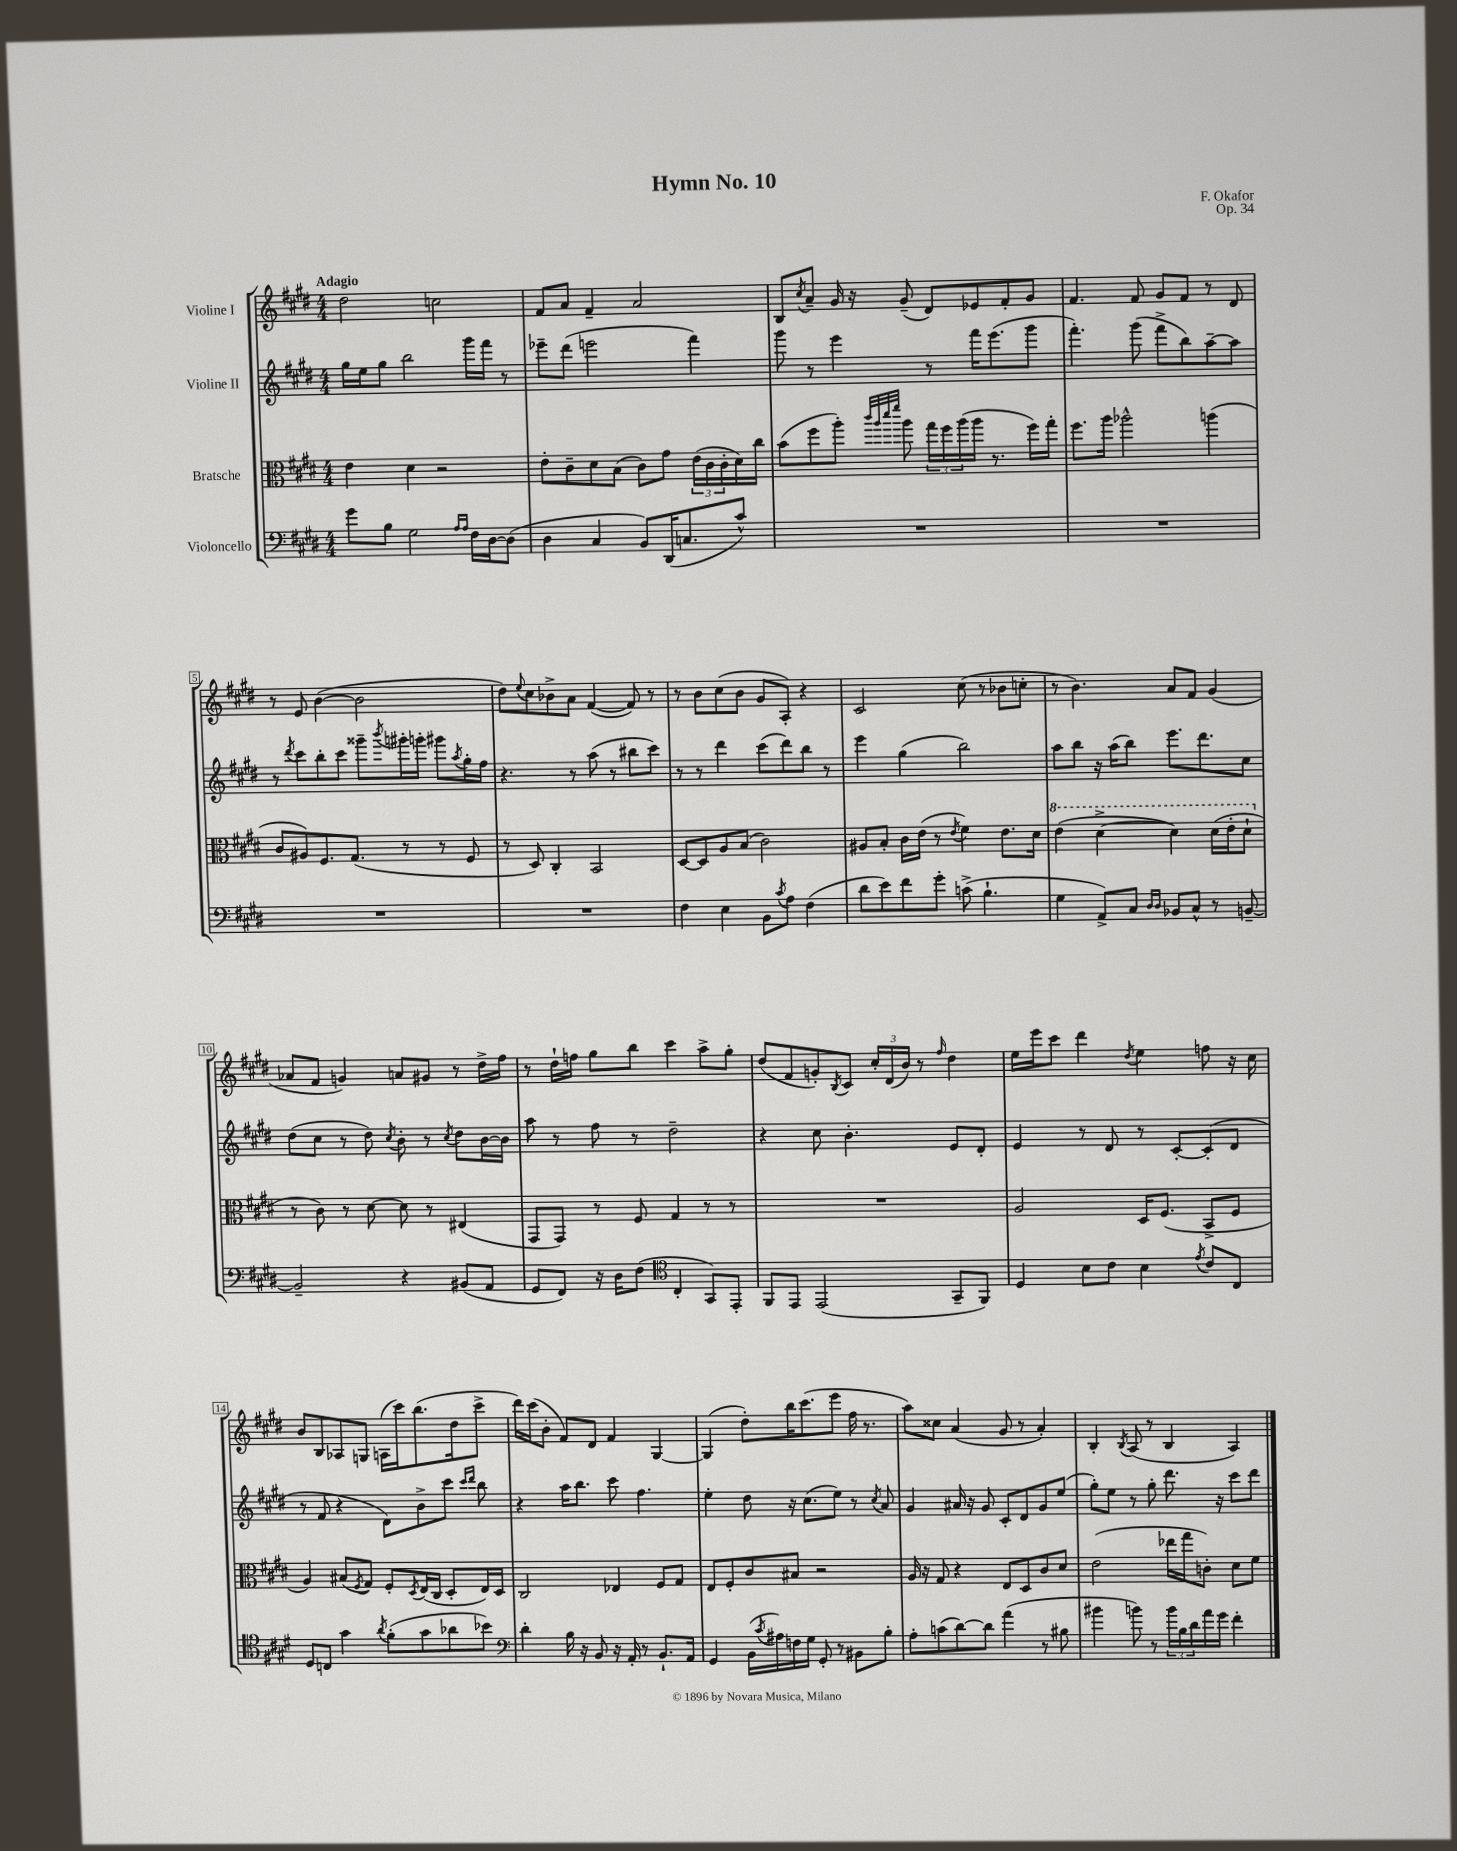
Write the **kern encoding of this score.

**kern	**kern	**kern	**kern
*part4	*part3	*part2	*part1
*staff4	*staff3	*staff2	*staff1
*I"Violoncello	*I"Bratsche	*I"Violine II	*I"Violine I
*clefF4	*clefC3	*clefG2	*clefG2
*k[f#c#g#d#]	*k[f#c#g#d#]	*k[f#c#g#d#]	*k[f#c#g#d#]
*M4/4	*M4/4	*M4/4	*M4/4
=1	=1	=1	=1
!	!	!	!LO:TX:a:B:t=Adagio
8g#\L	4e\	16gg#\LL	2dd#\
.	.	16ee\J	.
8B\J	.	8gg#\J	.
2G#\	4d#\	2bb\	.
.	2r	.	2ccn\
16qqA/LL	.	.	.
16qqA/JJ	.	.	.
16F#\LL	.	16ggg#\LL	.
[16D#\J	.	16fff#\JJ	.
(8D#\J]	.	8r	.
=2	=2	=2	=2
4D#\	8e'\L	8eee-X~\L	8f#/L
.	8c#~\	(8ddd#\J	8a/J
4C#/	8d#\	2eeen\	4f#~/
.	(8B\J	.	.
8BB/L)	8c#\L)	.	2a/
(16DD#/K	8g#\J	.	.
8.Cn/	.	.	.
.	(24e\LL	4fff#\)	.
.	24c#\	.	.
.	24c#'\	.	.
8c#^^/J)	16d#\)	.	.
.	16cc#\JJ	.	.
=3	=3	=3	=3
1r	(8b\L	8ggg#\	8B/L
.	.	.	8qcc#/
.	8ff#\	8r	8a~/J
.	8aa'\J)	4eee\	16g#/
.	.	.	16r
.	32qqccc#/LLL	.	.
.	32qqaa/	.	.
.	32qqddd#/	.	.
.	32qqfff#/JJJ	.	.
.	8aa\	.	(8g#~/
.	24gg#\LL	8r	8d#/L)
.	24ff#\	.	.
.	(24aa\	.	.
.	16aa\JJ	16fff#\KL	8e-X/
.	8.r	(8.eee\	.
.	.	.	8f#'/
.	16ff#\LL)	8ggg#\J	8g#/J
.	16gg#'\JJ	.	.
=4	=4	=4	=4
1r	8.ff#\L	4.fff#'\)	4.f#/
.	16aa\Jk	.	.
.	2aa-X^^\	.	.
.	.	(8ggg#\	8f#/
.	.	8fff#^\L	8g#/L
.	.	8bb\)	8f#/J
.	(4aan\	[8aa~\	8r
.	.	8aa\J]	8d#/
!!LO:LB:g=z
=5	=5	=5	=5
1r	8c#/L	8r	8r
.	.	8qddd#/	.
.	8A#X/)	8ccc#\L	8e/
.	8.F#/	8bb'\	([4b\
.	.	8ccc#\J	.
.	(8.G#/J	.	.
.	.	8ggg##X~\L	2b\]
.	.	8qbbb/	.
.	8r	16ggg#X'\L	.
.	.	16gggn'\JJ	.
.	8r	8ggg#X\L	.
.	.	8qaa/	.
.	8F#/	16gg#'\L	.
.	.	16ff#\JJ	.
=6	=6	=6	=6
1r	8r	4.r	8dd#\L)
.	.	.	8qqee/
.	8D#/)	.	8cc#\
.	4C#'/	.	8b-X^\
.	.	8r	8a\J
.	2BB/	(8aa\	([4f#/
.	.	8r	.
.	.	8bb#X\L	8f#/])
.	.	8ccc#\J)	8r
=7	=7	=7	=7
4F#\	[8D#/L	8r	8r
.	8D#/]	8r	8b\L
4E\	8A/	4ddd#\	(8cc#\
.	(8B/J	.	8b\J
8BB\L	2c#\)	(8ccc#\L	8g#/L
8qc#/	.	.	.
8A\J	.	8ddd#\)	8A'/J)
(4F#\	.	8bb\J	4r
.	.	8r	.
=8	=8	=8	=8
8d#\L	8A#X/L	4eee\	2c#/
8e\)	8B'/J	.	.
8f#\	16c#\LL	(4gg#\	.
.	(16e\JJ	.	.
8g#'\J	8r	.	.
.	8qe/	.	.
(8cn^\	4f#\)	2bb\)	(8cc#\
4.B`\	.	.	8r
.	8.e\L	.	8b-X\L
.	.	.	8ccn'\J
.	16d#\Jk	.	.
=9	=9	=9	=9
*	*8va	*	*
4G#\	(4ee\	8aa\L	8r
.	.	8bb\J	4.b\)
8AA^/L)	[4dd#^\	16r	.
.	.	(16aa\KL	.
8C#/J	.	8bb\J)	.
16qqD#/LL	.	.	.
16qqD#/JJ	.	.	.
8BB-X/L	4dd#\])	8.eee\L	8a/L
8C#^^/J	.	.	8f#/J
.	.	8.ddd#\	.
8r	(16dd#\LL	.	(4g#/
.	16ee'\J	.	.
[8BBn~/	8dd#`\J	8cc#\J	.
!!LO:LB:g=z
=10	=10	=10	=10
*	*X8va	*	*
2BB~/]	8r	(8dd#\L	8a-X/L
.	8c#\)	8cc#\J	8f#/J
.	8r	8r	4gn/)
.	[8d#\	8dd#\)	.
.	.	8qcc#/	.
4r	8d#\]	8b'\	8an/L
.	8r	8r	8g#X/J
.	.	8qcc#/	.
(8BB#X/L	(4E#X/	8dd#\L	8r
8AA/J	.	[16b\L	16dd#^\LL
.	.	16b\JJ]	16ff#\JJ
=11	=11	=11	=11
8GG#/L	8GG#/L	8aa\	8r
8FF#/J)	8GG#/J)	8r	16dd#`\LL
.	.	.	16ffn\JJ
16r	8r	8ff#\	8gg#\L
16D#\KL	.	.	.
(8F#\J	8F#/	8r	8bb\J
*clefC4	*	*	*
4C#'/	4G#/	2dd#~\	4ccc#\
8GG#/L)	8r	.	8aa^\L
8EE'/J	8r	.	8gg#'\J
=12	=12	=12	=12
8FF#/L	1r	4r	(8dd#/L
8EE/J	.	.	8f#/
(2EE/	.	8cc#\	8gn'/)
.	.	.	8qB/
.	.	4.b'\	8c#/J
.	.	.	24cc#'/LL
.	.	.	(24d#/
.	.	.	24b/JJ)
.	.	.	8r
.	.	.	16qqff#/
8GG#~/L	.	8e/L	4dd#\
8FF#/J)	.	8d#'/J	.
=13	=13	=13	=13
4D#/	2A/	4e/	16ee\LL
.	.	.	16eee\J
.	.	.	8ccc#\J
8B\L	.	8r	4ddd#\
8c#\J	.	8d#/	.
.	.	.	8qdd#/
4B\	16D#/KL	8r	4ee\
.	(8.F#/J	.	.
.	.	[8c#'/L	.
8qe/	.	.	.
8c#/L	8BB^/L	(8c#'/]	8ffn\
8C#/J	8F#/J	8d#/J	16r
.	.	.	16cc#\
!!LO:LB:g=z
=14	=14	=14	=14
8D#/L	4A/)	8r	8b/L
8Cn/J	.	8f#/	8B/
4g#\	(8B#X/L	4r	8A-X/
.	8qF#/	.	.
.	8G#/J)	.	8Gn/J
8qa/	.	.	.
(8f#'\L	8F#'/L	8d#\L)	(16An\LL
.	.	.	16ccc#\J)
.	8qD#/	.	.
8g#\	(16E/L	8b^\	(8.bb\
.	16C#/JJ	.	.
8a-X\	8D#'/L	8ccc#\J	.
.	.	.	16dd#\k
.	.	16qqccc#/LL	.
.	.	16qqddd#/JJ	.
8b-X\J)	16E/L)	8bb\	8ccc#^\J
.	16D#/JJ	.	.
=15	=15	=15	=15
*clefF4	*	*	*
4d#'\	2C#/	4r	16ddd#\LL)
.	.	.	(16ccc#\J
.	.	.	8b'\J
16B\	.	16aa\KL	8f#/L)
16r	.	8.bb\J	.
8BB/	.	.	8d#/J
16r	4E-X/	8ccc#\	4f#/
16AA'/	.	.	.
8r	.	4.ff#\	.
8.BB`/L	8F#/L	.	[4G#/
.	8G#/J	.	.
16AA/Jk	.	.	.
=16	=16	=16	=16
4GG#/	8E/L	4ee'\	(4G#/]
.	8F#'/	.	.
(16BB\LL	8c#/	8dd#\	8dd#'\L)
8qc#/	.	.	.
16A#X\)	.	.	.
16Fn\	8B#X/J	16r	16bb\K
16G#\JJ	.	(8.cc#\L	(8.ccc#\
8GG#'/	2r	.	.
8r	.	8ee\J)	8eee\J
8BB#X\L	.	8r	16ff#\
.	.	.	8.r
.	.	8qcc#/	.
8B'\J	.	8a/	.
=17	=17	=17	=17
8A'\L	16A/	4g#/	8aa\L)
.	16r	.	.
(8cn\	8G#/	.	8cc##X\J
[8d#\)	4r	16a#X/	(4a/
.	.	16r	.
8d#\J]	.	8g#/	.
(4a\	8E/L	8c#'/L	8g#/
.	8D#/	8d#/	8r
8r	8c#/	8g#/	4a'/)
8B#X\	8d#/J	(8ee/J	.
=18	=18	=18	=18
4b#X\	(2e\	8gg#'\L)	4B'/
.	.	8ee\J	.
.	.	.	8qB/
8bn\)	.	8r	(8A/
8r	.	8gg#'\	8r
24b\LL	16ee-X\LL	8.ddd#\	4B/
24B\	.	.	.
.	16gg#\J	.	.
24d#\	.	.	.
16a\	8cn'\J)	.	.
16g#\JJ	.	16r	.
4f#'\	8d#\L	8ccc#\L	4A/)
.	8f#\J	8ddd#\J	.
==	==	==	==
*-	*-	*-	*-
